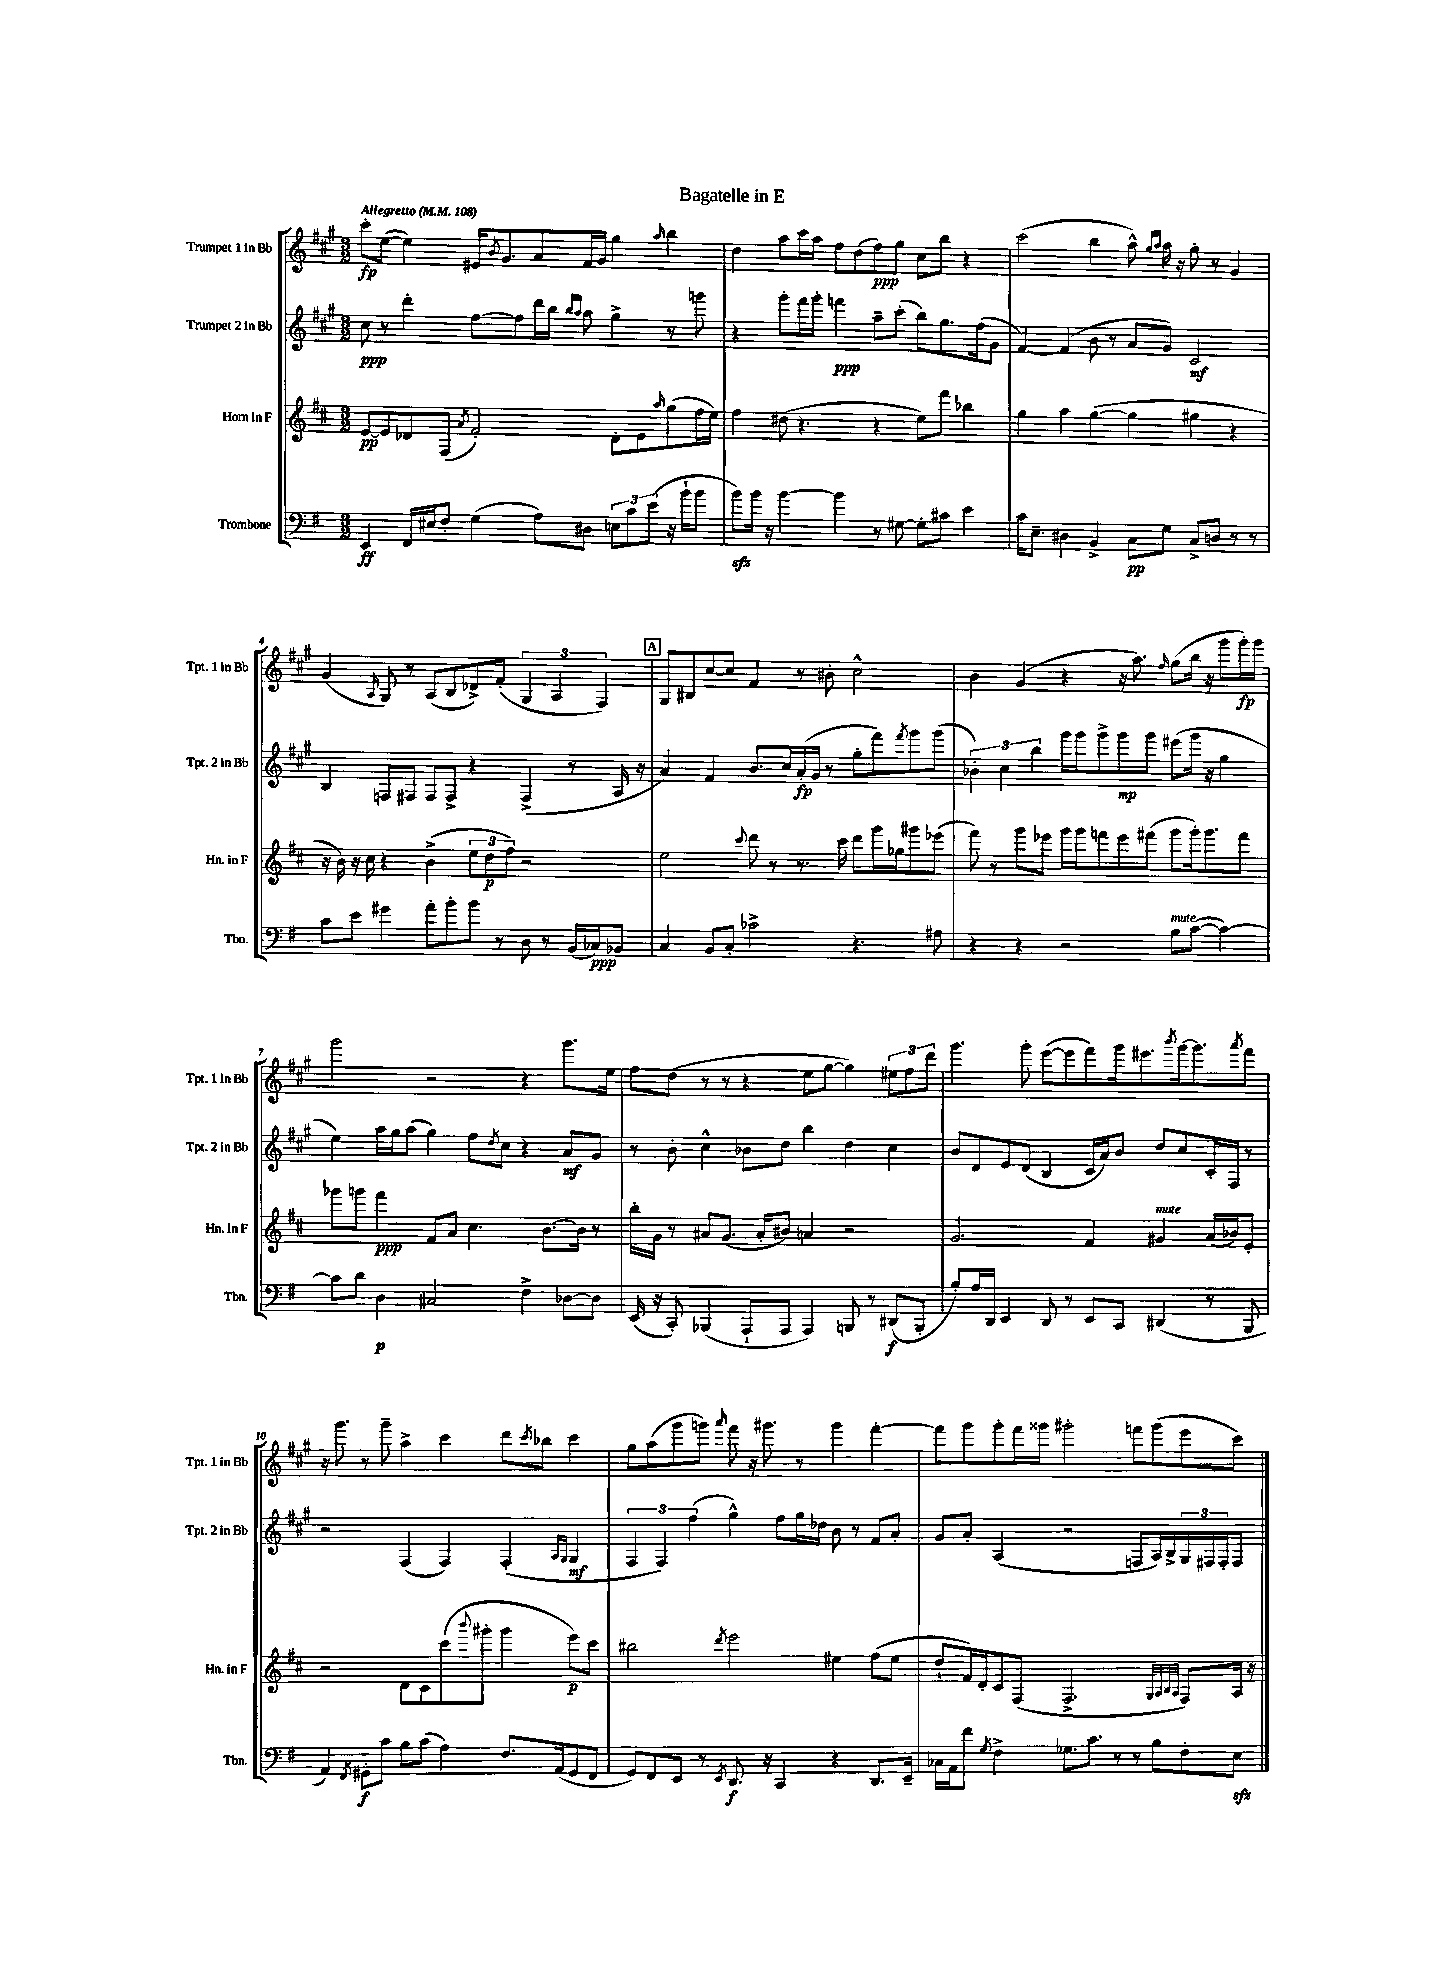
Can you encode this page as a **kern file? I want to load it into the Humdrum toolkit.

**kern	**dynam	**kern	**dynam	**kern	**dynam	**kern	**dynam
*part4	*part4	*part3	*part3	*part2	*part2	*part1	*part1
*staff4	*staff4	*staff3	*staff3	*staff2	*staff2	*staff1	*staff1
*I"Trombone	*	*I"Horn in F	*	*I"Trumpet 2 in Bb	*	*I"Trumpet 1 in Bb	*
*I'Tbn.	*	*I'Hn. in F	*	*I'Tpt. 2 in Bb	*	*I'Tpt. 1 in Bb	*
*clefF4	*	*clefG2	*	*clefG2	*	*clefG2	*
*k[f#]	*	*k[f#c#]	*	*k[f#c#g#]	*	*k[f#c#g#]	*
*M3/2	*	*M3/2	*	*M3/2	*	*M3/2	*
*MM108	*	*MM108	*	*MM108	*	*MM108	*
=1	=1	=1	=1	=1	=1	=1	=1
!	!	!	!	!	!	!LO:TX:a:B:t=Allegretto	!
4EE/	ff	[8e/L	pp	8cc#\	ppp	8ccc#'\L	fp
.	.	8e/]	.	8r	.	([8ee\J	.
16FF#/LL	.	8d-X/	.	4ddd'\	.	4ee\])	.
16E#X/J	.	.	.	.	.	.	.
8F#'/J	.	(8F#/J	.	.	.	.	.
.	.	8qa/	.	.	.	.	.
(4G\	.	2f#'/)	.	[8ff#\L	.	16e#X/KL	.
.	.	.	.	.	.	8qb/	.
.	.	.	.	.	.	8.g#/	.
.	.	.	.	8ff#\]	.	.	.
8A\L)	.	.	.	16ddd\L	.	8a/	.
.	.	.	.	16bb\JJ	.	.	.
.	.	.	.	16qqbb/LL	.	.	.
.	.	.	.	16qqaa/JJ	.	.	.
8D#X\J	.	.	.	8aa\	.	16f#/L	.
.	.	.	.	.	.	16g#/JJ	.
12En\L	.	8d-'\L	.	4gg#^\	.	4gg#\	.
12c\	.	.	.	.	.	.	.
.	.	8e\	.	.	.	.	.
(12e\J	.	.	.	.	.	.	.
.	.	16qqaa/	.	.	.	16qqaa/	.
16r	.	(8gg\	.	8r	.	4bb\	.
16b`\KL	.	.	.	.	.	.	.
8b\J	.	16ff#\L	.	8gggn\	.	.	.
.	.	16ee\JJ)	.	.	.	.	.
=2	=2	=2	=2	=2	=2	=2	=2
8bzz\L)	.	4ff#\	.	4r	.	4dd\	.
16b\Jk	.	.	.	.	.	.	.
16r	.	.	.	.	.	.	.
[4b\	.	(8dd#X\	.	8ggg#'\L	.	8aa\L	.
.	.	4.r	.	16fff#\L	.	16ccc#\L	.
.	.	.	.	16ggg#'\JJ	.	16aa\JJ	.
4b\]	.	.	.	4fffn\	ppp	8ff#\L	.
.	.	.	.	.	.	(8dd\	.
8r	.	4r	.	8aa~\L	.	8ff#\)	ppp
[8G#X\	.	.	.	(8ccc#'\J	.	8gg#\J	.
8G#'\L]	.	8ee\L)	.	8bb\L)	.	8cc#\L	.
8c#X\J	.	8fff#\J	.	8.gg#\	.	8bb\J	.
4e\	.	4bb-X\	.	.	.	4r	.
.	.	.	.	(16ff#\k	.	.	.
.	.	.	.	8g#\J	.	.	.
=3	=3	=3	=3	=3	=3	=3	=3
16c\KL	.	4gg\	.	[4f#/)	.	(2ccc#\	.
8.E~\J	.	.	.	.	.	.	.
4D#X\	.	4aa\	.	(4f#/]	.	.	.
4BB^/	.	([4gg\	.	8b\	.	4bb\	.
.	.	.	.	8r	.	.	.
8C\L	pp	4gg\]	.	8a/L	.	8aa^^\)	.
.	.	.	.	.	.	16qqgg#/LL	.
.	.	.	.	.	.	16qqaa/JJ	.
8G\J	.	.	.	8g#/J)	.	16aa\	.
.	.	.	.	.	.	16r	.
8C^/L	.	4gg#X\	.	2c#/	mf	8gg#'\	.
8Dn/J	.	.	.	.	.	8r	.
8r	.	4r	.	.	.	4g#/	.
8r	.	.	.	.	.	.	.
!!LO:LB:g=z
=4	=4	=4	=4	=4	=4	=4	=4
8c\L	.	16r	.	4B/	.	(4g#/	.
.	.	16b\)	.	.	.	.	.
8e\J	.	16r	.	.	.	.	.
.	.	16cc#\	.	.	.	.	.
.	.	.	.	.	.	16qqA/	.
4g#X\	.	4r	.	8Fn/L	.	8G#/)	.
.	.	.	.	8F#X/J	.	8r	.
8a'\L	.	(4b^\	.	8F#/L	.	(8A/L	.
8b'\	.	.	.	8F#^/J	.	8B/	.
8b\J	.	12ee\L	.	4r	.	8d-X^/)	.
.	.	12dd\	p	.	.	.	.
8r	.	.	.	.	.	(8f#'/J	.
.	.	12ff#\J)	.	.	.	.	.
8D\	.	2r	.	(4F#^/	.	6G#/	.
8r	.	.	.	.	.	.	.
.	.	.	.	.	.	6A/	.
(16BB/LL	.	.	.	8r	.	.	.
16C-X/J)	ppp	.	.	.	.	.	.
.	.	.	.	.	.	6F#/)	.
8BB-X/J	.	.	.	16A/	.	.	.
.	.	.	.	16r	.	.	.
!!LO:REH:place=s1:t=A
=5	=5	=5	=5	=5	=5	=5	=5
4C/	.	2ee\	.	4a/)	.	8G#/L	.
.	.	.	.	.	.	8B#X/	.
8BB/L	.	.	.	4f#/	.	[8cc#/	.
8C'/J	.	.	.	.	.	8cc#/J]	.
.	.	8qqccc#/	.	.	.	.	.
2c-X^\	.	8ddd\	.	8.b/L	.	4f#/	.
.	.	8r	.	.	.	.	.
.	.	.	.	16cc#/L	.	.	.
.	.	8.r	.	(16a'/	fp	8r	.
.	.	.	.	16g#/JJ	.	.	.
.	.	.	.	8r	.	8b#X'\	.
.	.	16ccc#\	.	.	.	.	.
4.r	.	8ddd\L	.	8gg#'\L	.	2cc#^^\	.
.	.	16ggg\L	.	8fff#\)	.	.	.
.	.	16gg-X\J	.	.	.	.	.
.	.	.	.	8qfff#/	.	.	.
.	.	8ggg#X\	.	8ggg#\	.	.	.
8A#X\	.	(8eee-X\J	.	(8ggg#\J	.	.	.
=6	=6	=6	=6	=6	=6	=6	=6
4r	.	8fff#\)	.	6b-X'\)	.	4b\	.
.	.	8r	.	.	.	.	.
.	.	.	.	6cc#\	.	.	.
4r	.	8ggg\L	.	.	.	(4g#/	.
.	.	.	.	6bb\	.	.	.
.	.	8eee-X\J	.	.	.	.	.
2r	.	16ggg\LL	.	16ggg#\LL	.	4r	.
.	.	16ggg\J	.	16ggg#\J	.	.	.
.	.	8fffn\	.	8ggg#^\	.	.	.
.	.	8eee-\	.	8ggg#\	mp	16r	.
.	.	.	.	.	.	8.aa\)	.
.	.	(8fff#X\J	.	8ggg#\J	.	.	.
.	.	.	.	.	.	16qqff#/	.
!LO:TX:a:i:t=mute	!	!	!	!	!	!	!
8B\L	.	8ggg\L	.	(8eee#X\L	.	(8gg#\L	.
([8c\J	.	16ggg'\k)	.	16ggg#\Jk	.	16bb\Jk	.
.	.	8.ggg\	.	16r	.	16r	.
4c\_)	.	.	.	4gg#\	.	8ggg#\L	.
.	.	8fff#\J	.	.	.	16ggg#'\L)	fp
.	.	.	.	.	.	16ggg#\JJ	.
!!LO:LB:g=z
=7	=7	=7	=7	=7	=7	=7	=7
8c\L]	.	8ggg-X\L	.	4ee\)	.	2ggg#\	.
8d\J	.	8gggn\J	.	.	.	.	.
4D\	p	4fff#\	ppp	16aa\LL	.	.	.
.	.	.	.	16gg#\J	.	.	.
.	.	.	.	(8aa\J	.	.	.
2C#X/	.	8f#/L	.	4gg#\)	.	2r	.
.	.	8a/J	.	.	.	.	.
.	.	4.cc#\	.	8ff#\L	.	.	.
.	.	.	.	8qdd/	.	.	.
.	.	.	.	8cc#\J	.	.	.
4F#^\	.	.	.	4r	.	4r	.
.	.	[8.b\L	.	.	.	.	.
[8D-X\L	.	.	.	8a/L	mf	8.ggg#\L	.
.	.	16b\Jk]	.	.	.	.	.
8D-\J]	.	8r	.	8g#/J	.	.	.
.	.	.	.	.	.	16ee\Jk	.
=8	=8	=8	=8	=8	=8	=8	=8
(16EE/	.	16bb'\LL	.	8r	.	8ff#\L	.
16r	.	16g\JJ	.	.	.	.	.
8CC'/)	.	8r	.	8b'\	.	(8dd\J	.
(4BBB-X/	.	8a#X/L	.	4cc#^^\	.	8r	.
.	.	(8.g/J	.	.	.	8r	.
8AAA`/L	.	.	.	8b-X\L	.	4r	.
.	.	16a#'/KL	.	.	.	.	.
8AAA/J	.	8b#X/J)	.	8dd\J	.	.	.
4AAA/)	.	4an/	.	4bb\	.	8ee\L	.
.	.	.	.	.	.	[8gg#\J	.
8BBBn/	.	2r	.	4dd\	.	4gg#\])	.
8r	.	.	.	.	.	.	.
(8DD#X/L	f	.	.	4cc#\	.	12ee#X\L	.
.	.	.	.	.	.	12ff#\	.
8BBB'/J	.	.	.	.	.	.	.
.	.	.	.	.	.	12ddd\J	.
=9	=9	=9	=9	=9	=9	=9	=9
8B'/L)	.	2.g/	.	8b/L	.	4.ggg#\	.
16A/L	.	.	.	8d/	.	.	.
16DD/JJ	.	.	.	.	.	.	.
4EE/	.	.	.	8e/	.	.	.
.	.	.	.	(8d/J	.	8ggg#'\	.
8DD/	.	.	.	4B/	.	([8eee\L	.
8r	.	.	.	.	.	8eee\]	.
8EE/L	.	4f#/	.	16c#/LL	.	8fff#\)	.
.	.	.	.	16a/J)	.	.	.
8CC/J	.	.	.	8b/J	.	16ggg#\k	.
.	.	.	.	.	.	8.eee#X\	.
!	!	!LO:TX:a:i:t=mute	!	!	!	!	!
(4DD#X/	.	4g#X/	.	8dd/L	.	.	.
.	.	.	.	.	.	8qbbb/	.
.	.	.	.	8cc#/	.	[16ggg#\k	.
.	.	.	.	.	.	8.ggg#\]	.
8r	.	(16a/LL	.	16c#'/L	.	.	.
.	.	16b-X/J)	.	16F#/JJ	.	.	.
.	.	.	.	.	.	8qaaa/	.
8BBB/	.	8e'/J	.	8r	.	8fff#\J	.
!!LO:LB:g=z
=10	=10	=10	=10	=10	=10	=10	=10
4AA/)	.	2r	.	2r	.	16r	.
.	.	.	.	.	.	8.ggg#\	.
8qFF#/	.	.	.	.	.	.	.
8GG#X'\L	f	.	.	.	.	8r	.
8c\J	.	.	.	.	.	8ggg#~\	.
8B\L	.	8d\L	.	(4F#/	.	4aa^\	.
(8c\J	.	8c#\	.	.	.	.	.
4A\)	.	(8ccc#\	.	4F#/)	.	4ccc#\	.
.	.	8qqbbb/	.	.	.	.	.
.	.	8ggg#X'\J	.	.	.	.	.
8.F#/L	.	4ggg#\	.	(4F#'/	.	8ddd\L	.
.	.	.	.	.	.	8qccc#/	.
.	.	.	.	.	.	8bb-X\J	.
(16AA/k	.	.	.	.	.	.	.
.	.	.	.	16qqA/LL	.	.	.
.	.	.	.	16qqG#/JJ	.	.	.
8GG#/	.	8eee\L)	p	4G#/	mf	4ccc#\	.
8FF#/J	.	8ccc#\J	.	.	.	.	.
=11	=11	=11	=11	=11	=11	=11	=11
8GG/L)	.	2bb#X\	.	6F#/	.	8gg#\L	.
8FF#/	.	.	.	.	.	(8aa\	.
.	.	.	.	6F#/)	.	.	.
8EE/J	.	.	.	.	.	8ggg#\	.
.	.	.	.	(6ff#\	.	.	.
8r	.	.	.	.	.	8gggn\J)	.
8qEE/	.	8qddd/	.	.	.	16qqaaa/	.
8.DD/	f	2eee\	.	4gg#^^\)	.	8fff#\	.
.	.	.	.	.	.	16r	.
16r	.	.	.	.	.	8.ggg#X\	.
4CC/	.	.	.	8ff#\L	.	.	.
.	.	.	.	16gg#\L	.	8r	.
.	.	.	.	16dd-X\JJ	.	.	.
4r	.	4ee#X\	.	8b\	.	4ggg#\	.
.	.	.	.	8r	.	.	.
8.DD/L	.	(8ff#\L	.	8f#/L	.	[4fff#'\	.
.	.	8ee#\J	.	8a'/J	.	.	.
16EE~/Jk	.	.	.	.	.	.	.
=12	=12	=12	=12	=12	=12	=12	=12
16C-X\LL	.	8dd`/L	.	8g#/L	.	8fff#\L]	.
16AA\J	.	.	.	.	.	.	.
8f#\J	.	16f#/L)	.	8a'/J	.	8ggg#\	.
.	.	16d'/J	.	.	.	.	.
8qG/	.	.	.	.	.	.	.
4F#^\	.	8c#/	.	(4A/	.	8ggg#'\	.
.	.	(8F#/J	.	.	.	16fff#\L	.
.	.	.	.	.	.	16ggg##X\JJ	.
8.G-X\L	.	2.F#^/	.	2r	.	2ggg#X'\	.
8.c\J	.	.	.	.	.	.	.
8r	.	.	.	.	.	.	.
8r	.	.	.	8Fn/L	.	8fffn\L	.
8B\L	.	.	.	16A/L)	.	(8ggg#\	.
.	.	.	.	16B^/	.	.	.
.	.	32qqG/LLL	.	.	.	.	.
.	.	32qqA/	.	.	.	.	.
.	.	32qqB/	.	.	.	.	.
.	.	32qqA/JJJ	.	.	.	.	.
8F#'\	.	8F#/L)	.	24G#/	.	8eee\	.
.	.	.	.	24F#X/	.	.	.
.	.	.	.	24F#'/J	.	.	.
8Ezz\J	.	16A/Jk	.	8F#/J	.	8ccc#\J)	.
.	.	16r	.	.	.	.	.
==	==	==	==	==	==	==	==
*-	*-	*-	*-	*-	*-	*-	*-
